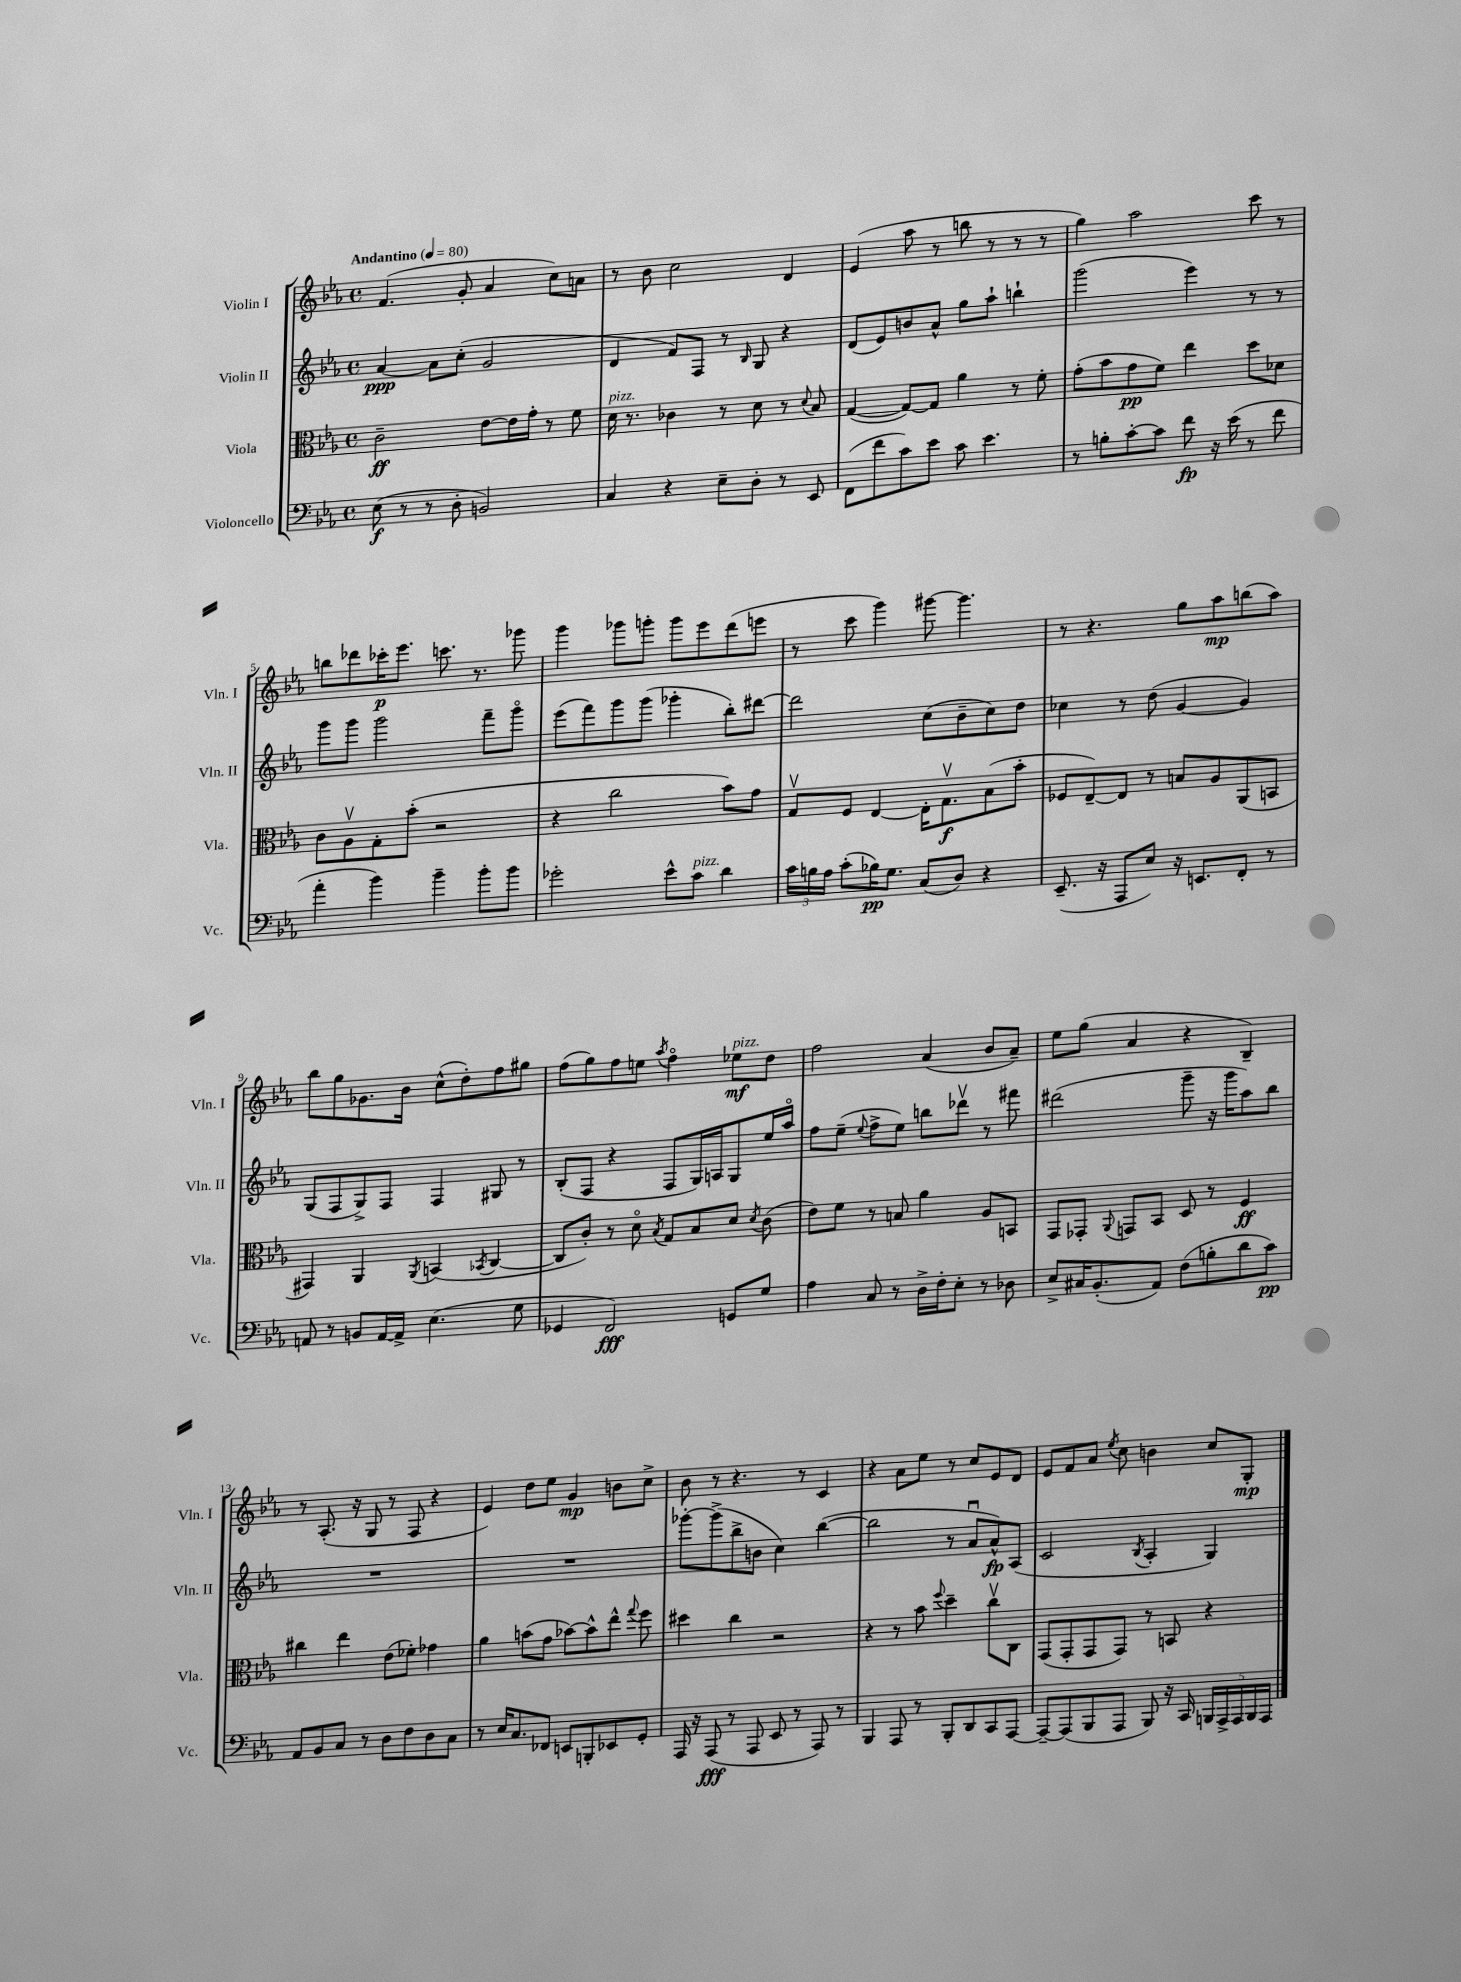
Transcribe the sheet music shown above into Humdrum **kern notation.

**kern	**kern	**kern	**kern
*staff4	*staff3	*staff2	*staff1
*clefF4	*clefC3	*clefG2	*clefG2
*k[b-e-a-]	*k[b-e-a-]	*k[b-e-a-]	*k[b-e-a-]
*M4/4	*M4/4	*M4/4	*M4/4
*met(c)	*met(c)	*met(c)	*met(c)
*MM80	*MM80	*MM80	*MM80
(8E-\	2c~\	[4a-/	(4.f/
8r	.	.	.
8r	.	8a-\]L	.
8D'\	.	(8cc'\J	8g'/
2BB/)	[8e-\L	2g/	4a-/
.	16e-\]L	.	.
.	16g'\JJ	.	.
.	8r	.	8cc\L)
.	8f\	.	8a\J
=	=	=	=
4C/	16d\	4d/	8r
.	8.r	.	.
.	.	.	8b-\
4r	4c-\	8f/L)	2cc\
.	.	8F/J	.
8E-~\L	8r	8r	.
.	.	16qqB-/	.
8D'\J	8d\	8G/	.
8r	8r	4r	4d/
.	8qqd/	.	.
8EE-/	8B-/	.	.
=	=	=	=
(8FF\L	([4G/	(8d/L	(4e-/
8f\	.	8e-/)	.
8c\)	8G/_L)	8b/	8aa-\
8e-\J	8G/]J	8a-^^/J	8r
8c\	4a-\	8gg\L	8bb\
4.e-\	.	8aa-`\J	8r
.	8r	4bb`\	8r
.	8f'\	.	8r
=	=	=	=
8r	(8g'\L	(2ggg\	4gg\)
8B'\L	8b-\	.	.
[8c'\	8g\	.	2aa-\
8c\]J	8f\J)	.	.
8f\	4ee-\	4eee-\)	.
16r	.	.	.
(16e-\	.	.	.
8r	8dd\L	8r	8ccc\
8f\	8d-\J	8r	8r
=	=	=	=
4a-'\	8c\L	8ggg\L	8bb\L
.	8A-v\	8ggg\J	8ddd-\
4b-\)	8G'\	2ggg\	16ccc-'\K
.	.	.	8.eee-\J
.	(8b-'\J	.	.
4b-~\	2r	.	8.ccc\
.	.	.	8.r
8b-'\L	.	8fff~\L	.
8b-\J	.	8gggo\J	8ggg-\
=	=	=	=
2g-'\	4r	(8eee-\L	4ggg\
.	.	8fff\)	.
.	2cc\	8ggg\	8ggg-\L
.	.	(8ggg\J	8ggg'\J
8e-^^\L	.	4ggg-'\	8ggg\L
8c\J	.	.	8eee-\
4d\	8b-\L)	8bb-'\L)	(8ddd\
.	8g\J	[8ddd#\J	8eee\J
=	=	=	=
24c\LL	8Gv/L	2ddd#\]	8r
24B\	.	.	.
24A-\JJ	.	.	.
(8c'\L	8F/J	.	8ccc\
16B-\K)	[4E-/	.	4ggg\)
8.G\J	.	.	.
(8C/L	16E-'\]LK	(8cc\L	[8ggg#\
.	8.Gv\	.	.
8D/J)	.	8b-~\	4.ggg#\]
4r	(8B-\	8cc\)	.
.	8b-'\J	8dd\J	.
=	=	=	=
(8.EE-~/	8F-/L	4cc-\	8r
.	[8E-~/)	.	4.r
16r	.	.	.
8AAA-/L	8E-/]J	8r	.
8E-/J)	8r	(8dd\	.
16r	8B/L	[4g/	8gg\L
8.EE/L	.	.	.
.	8A-/	.	8aa-\
8FF'/J	(8AA-/	4g/])	(8bb\
8r	8BB/J	.	8aa-\J)
=	=	=	=
8AA/	4GG#/)	(8G/L	8bb-\L
8r	.	8F/	8gg\
8BB/L	4AA-/	8G^/)	8.g-\
[16AA/L	.	8F/J	.
16AA^/]JJ	.	.	16b-\Jk
.	8qAA-/	.	.
(4.E-\	(4BB/	4F/	(8cc^^\L
.	.	.	8dd'\)
.	8qBB-/	.	.
.	[4C/	8G#/	8ff\
8G\	.	8r	8gg#\J
=	=	=	=
4GG-/	8C/]L	(8B-'/L	(8ff\L
.	8c'/J)	8F/J	8gg\)
2FF/)	8r	4r	8ff\
.	8do\	.	8ee\J
.	8qB-/	.	8qaa-/
.	8G/L	8F/L	4ffo\
.	8B-/	16G/L)	.
.	.	16A/J	.
8GG/L	8d/J	8G/	8ee-\L
.	8qd/	.	.
8G/J	(8c\	16ee-/L	8dd\J
.	.	16aa-o/JJ	.
=	=	=	=
4A-\	8e-\L)	8ff\L	2ff\
.	8f\J	(8ee-~\J	.
.	.	8qqee-/	.
8C/	8r	8ff^\L	.
8r	8B/	8ee-\J)	.
16D^\LL	4a-\	8bb\L	(4a-/
16F'\J	.	.	.
8E-'\J	.	8ddd-v\J	.
8r	8A-/L	8r	8b-/L
8D-\	8BB/J	8fff#\	8a-~/J)
=	=	=	=
8E-^/L	8GG/L	(2ddd#\	8ee-\L
16C#/K	8GG-'/J	.	(8gg\J
(8.BB-'/	.	.	.
.	8qqAA-/	.	.
.	8GG/L	.	4a-/
8AA-/J)	8BB-/J	.	.
(8F\L	8D/	8ggg~\	4r
8B'\	8r	16r	.
.	.	16ggg\LK	.
8d\	4F/	8aa-\)	4B-~/)
8c\J)	.	8bb-\J	.
=	=	=	=
8AA-/L	4cc#\	1r	8r
8BB-/	.	.	(8.A-'/
8C/J	4ee-\	.	.
.	.	.	16r
8r	.	.	8G/
8D\L	(8e-\L	.	8r
8F\	8f-'\J)	.	8F/
8D\	4g-\	.	4r
8C\J	.	.	.
=	=	=	=
8r	4a-\	1r	4e-/)
16E-/LK	.	.	.
8.C/	.	.	.
.	(8b\L	.	8dd\L
8FF-/J	8g\J	.	8ee-\J
8EE/L	[8b-\L)	.	4g/
8BBB'/	8b-^^\]	.	.
8EE-/	8ee-^^\J	.	8b\L
.	8qqgg/	.	.
8GG'/J	8ff\	.	8cc^\J
=	=	=	=
16AAA-/	4dd#\	[8ggg-'\L	8b-\
16r	.	.	.
(8AAA-/	.	(8ggg-^\]	8r
8r	4cc\	8bb-^\	4.r
8AAA-/	.	8b\J	.
8EE-/	2r	4cc\)	.
8r	.	.	8r
8AAA-/)	.	([4bb-\	4c/
8r	.	.	.
=	=	=	=
4BBB-/	4r	2bb-\]	4r
8AAA-/	8r	.	8a-\L
8r	8b-\	.	8ee-\J
.	8qqff/	.	.
8BBB-'/L	4dd~\	8r	8r
8DD/	.	8a-u/L	8cc/L
8CC/	8ccv\L	8a-^^/)	8e-/
[8AAA-/J	8C\J	(8A-/J	8d/J
=	=	=	=
8AAA-~/_L	(8GG/L	2c/	8e-/L
(8AAA-/]	8GG'/	.	8f/
8BBB-/	8GG/	.	8a-/J
.	.	.	8qee-/
8AAA-/J	8GG/J)	.	8cc\
.	.	8qB-/	.
8BBB-/)	8r	4A-'/	4b\
16r	8BB/	.	.
16CC/	.	.	.
20BBB/LL	4r	4G/)	8cc/L
20AAA-^/	.	.	.
20AAA-/	.	.	.
.	.	.	8G'/J
20BBB/	.	.	.
20AAA-/JJ	.	.	.
==	==	==	==
*-	*-	*-	*-
